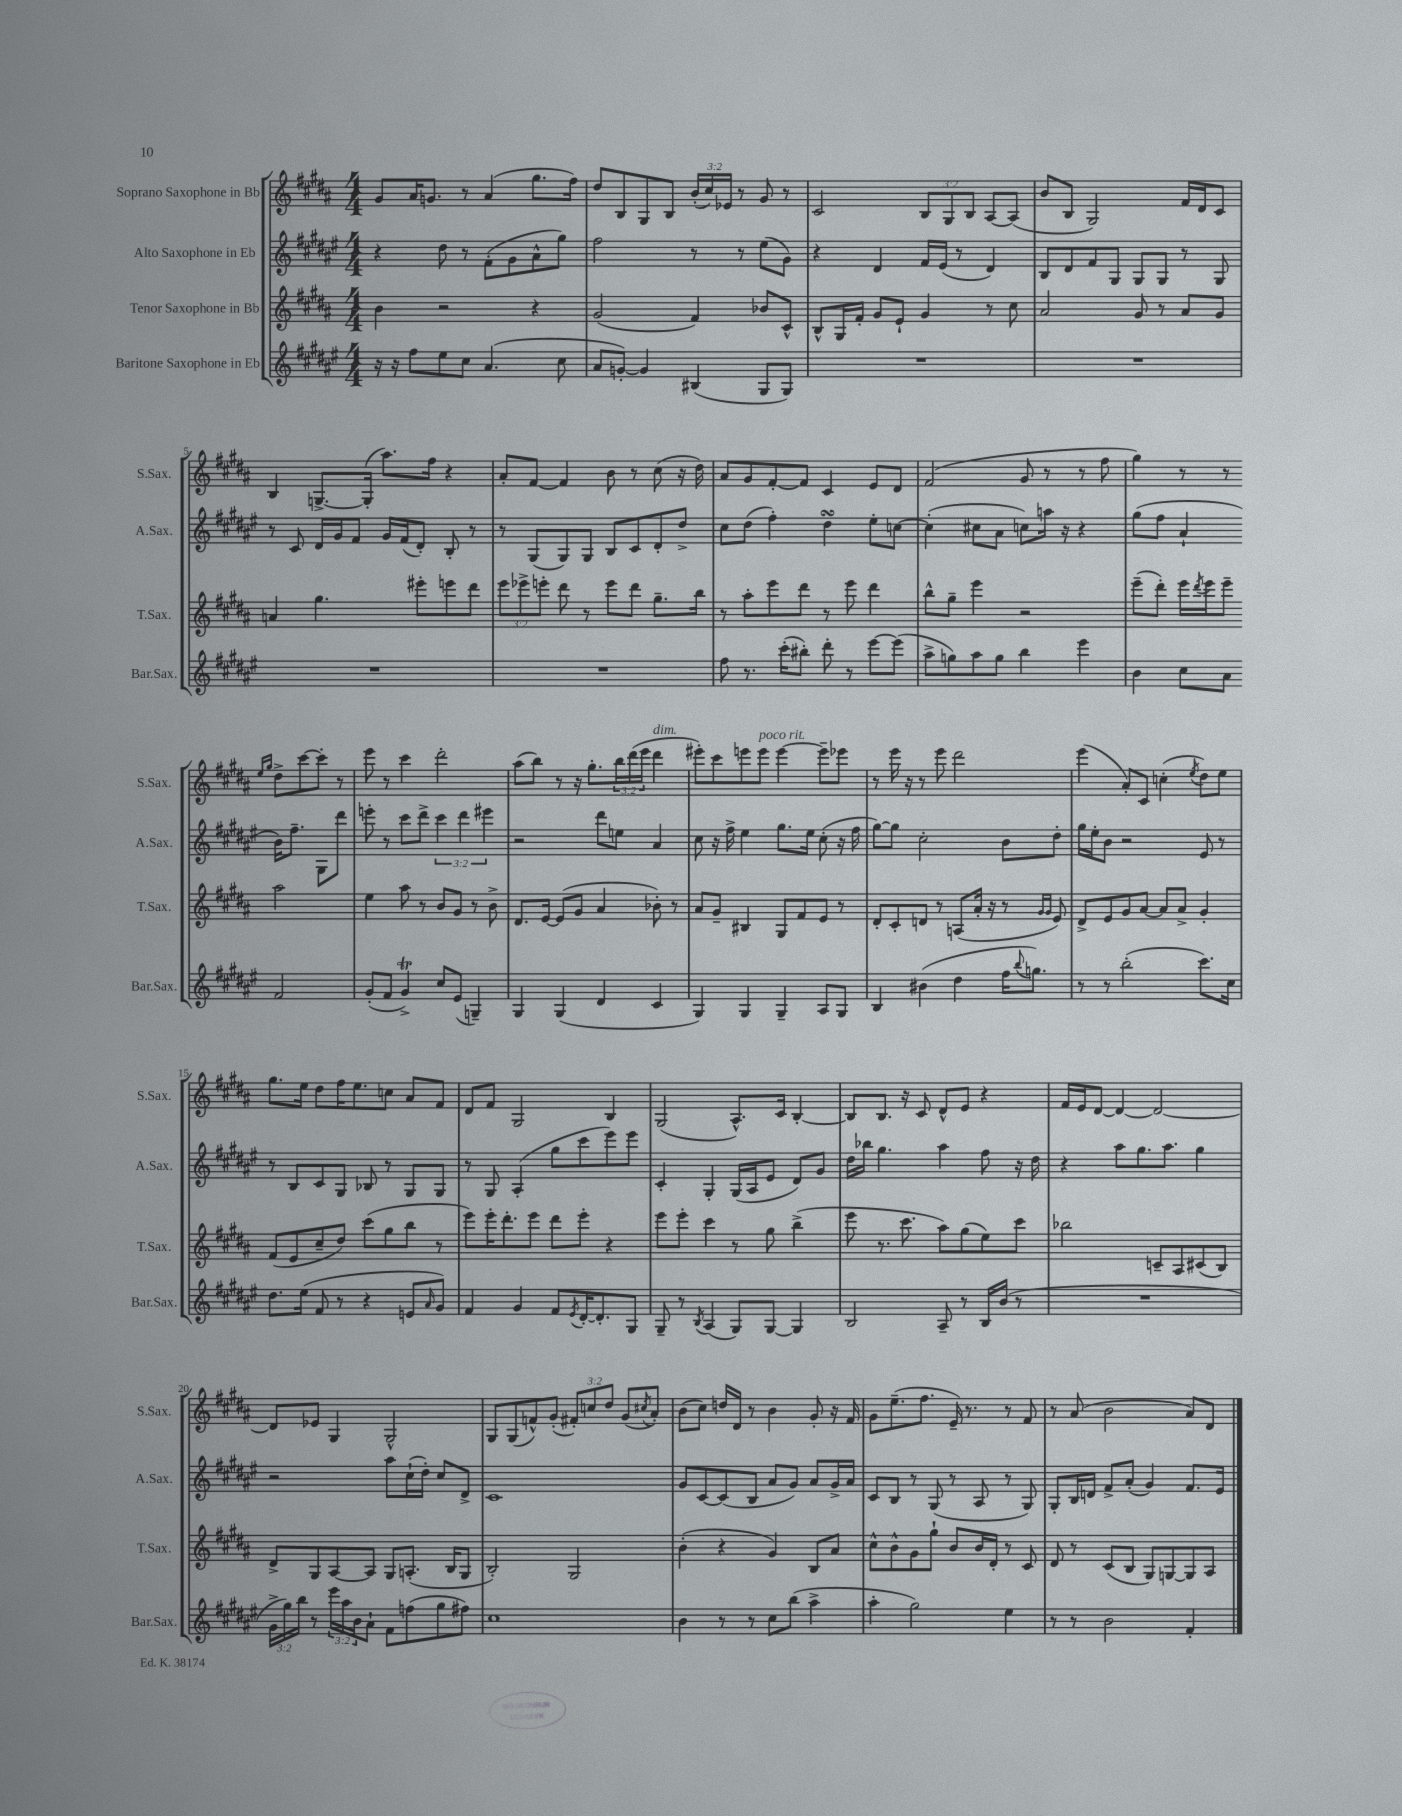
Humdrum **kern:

**kern	**kern	**kern	**kern
*part4	*part3	*part2	*part1
*staff4	*staff3	*staff2	*staff1
*I"Baritone Saxophone in Eb	*I"Tenor Saxophone in Bb	*I"Alto Saxophone in Eb	*I"Soprano Saxophone in Bb
*I'Bar.Sax.	*I'T.Sax.	*I'A.Sax.	*I'S.Sax.
*clefG2	*clefG2	*clefG2	*clefG2
*k[f#c#g#d#a#e#]	*k[f#c#g#d#a#]	*k[f#c#g#d#a#e#]	*k[f#c#g#d#a#]
*M4/4	*M4/4	*M4/4	*M4/4
=1	=1	=1	=1
16r	4b\	4r	8g#/L
16r	.	.	.
8ff#\L	.	.	16a#/K
.	.	.	8.gn/J
8ee#\	2r	8dd#\	.
8cc#\J	.	8r	8r
(4.a#/	.	(8f#'\L	(4a#/
.	.	8g#\	.
.	4r	8a#^^\	8.gg#\L
8cc#\	.	8gg#\J)	.
.	.	.	16ff#\Jk)
=2	=2	=2	=2
8a#/L	(2g#/	2ff#\	8dd#/L
[8gn'/J)	.	.	8B/
4g/]	.	.	8G#/
.	.	.	8B/J
(4B#X/	4f#/)	8r	(24b'/LL
.	.	.	24cc#/)
.	.	.	24e-X/JJ
.	.	8r	8r
8G#/L	8b-X/L	(8ee#\L	8g#/
8G#/J)	8c#^^/J	8g#\J)	8r
=3	=3	=3	=3
1r	8B^^/L	4r	2c#/
.	16G#/L	.	.
.	16f#'/JJ	.	.
.	8g#/L	4d#/	.
.	8e`/J	.	.
.	4g#/	16f#/LL	12B/L
.	.	(16e#/JJ	.
.	.	.	12G#/
.	.	8r	.
.	.	.	12B/J
.	8r	4d#/)	[8A#/L
.	8cc#\	.	(8A#/J]
=4	=4	=4	=4
1r	2a#/	8B/L	8b/L
.	.	8d#/	8B/J
.	.	8f#/	2G#/)
.	.	8G#/J	.
.	8g#/	8G#/L	.
.	8r	8G#/J	.
.	8a#/L	8r	16f#/LL
.	.	.	16d#/J
.	8g#/J	8G#/	8c#/J
!!LO:LB:g=z
=5	=5	=5	=5
1r	4an/	8r	4B/
.	.	8c#/	.
.	4.gg#\	16d#/LL	[8.Gn^/L
.	.	16g#/J	.
.	.	8f#/J	.
.	.	.	(16G'/Jk]
.	.	16g#/LL	8.aa#\L)
.	.	(16f#/J	.
.	8eee#X'\L	8d#'/J)	.
.	.	.	16ff#\Jk
.	8eeen\	8B'/	4r
.	8ddd#\J	8r	.
=6	=6	=6	=6
1r	12eee\L	8r	8a#'/L
.	12eee-X^\	.	.
.	.	(8G#/L	[8f#/J
.	12eeen'\J	.	.
.	8ddd#\	8G#/)	4f#/]
.	8r	8G#/J	.
.	8eee\L	8B/L	8b\
.	8ddd#\J	8c#/	8r
.	8.gg#~\L	8d#'/	(8cc#\
.	.	8dd#^/J	16r
.	16bb\Jk	.	16dd#\)
=7	=7	=7	=7
8ff#\	8r	8cc#\L	8a#/L
8.r	8aa#'\L	(8dd#\J	8g#/
.	8eee\	4ff#'\)	[8f#'/
(16ccc#'\KL	.	.	.
8bb#X'\J)	8ddd#\J	.	8f#/J]
8ddd#'\	8r	4dd#sSSS\	4c#/
8r	8eee\	.	.
[8eee#\L	4ddd#\	8ee#'\L	8e/L
(8eee#\J]	.	[8ccn\J	8d#/J
=8	=8	=8	=8
8aa#^\L	8bb^^\L	(4cc'\]	(2f#/
8ggn\)	8gg#~\J	.	.
8aa#\	4eee\	8cc#X\L	.
8gg\J	.	8a#\J	.
4bb\	2r	8ccn\L)	8g#/
.	.	16aan\Jk	8r
.	.	16r	.
4eee#\	.	4r	8r
.	.	.	8ff#\
=9	=9	=9	=9
4b\	(8eee~\L	(8gg#\L	4gg#\)
.	8ddd#'\J)	8ff#\J	.
8cc#\L	16eee\LL	4a#`/	8r
.	8qddd#/	.	.
.	16eee\J	.	.
8a#\J	8eee~\J	.	8r
.	.	.	16qqee/LL
.	.	.	16qqgg#/JJ
2f#/	2aa#\	16b\KL)	8dd#^\L
.	.	8.ff#~\J	.
.	.	.	[8ccc#\
.	.	8G#\L	8ccc#'\J]
.	.	8ddd#\J	8r
!!LO:LB:g=z
=10	=10	=10	=10
(8g#'/L	4ee\	8eeen'\	8eee\
8f#/J	.	8r	8r
4g#T^/)	8aa#\	8ccc#\L	4ccc#\
.	8r	8ddd#^\J	.
8cc#/L	8b/L	6ccc#\	2ddd#'\
(8e#/J	8g#/J	.	.
.	.	6ddd#\	.
4Gn~/)	8r	.	.
.	.	6eee#X\	.
.	8b^\	.	.
=11	=11	=11	=11
4G#/	8.d#/L	2r	(8aa#\L
.	.	.	8bb\J)
.	[16e/Jk	.	.
(4G#/	(8e/L]	.	8r
.	8g#/J	.	16r
.	.	.	8.gg#'\L
4d#/	4a#/	8ddd#\L	.
.	.	8een\J	24bb\L
.	.	.	(24ddd#\
.	.	.	24eee\JJ
!	!	!	!LO:TX:a:i:t=dim.
4c#/	8b-X'\)	4a#/	4ddd#\
.	8r	.	.
=12	=12	=12	=12
4G#/)	8a#/L	8cc#\	8eee#X'\L)
.	8g#~/J	16r	8ccc#\
.	.	16ff#^\	.
4G#/	4B#X/	4ee#\	8eeen\
!	!	!	!LO:TX:a:i:t=poco rit.
.	.	.	8eee\J
4G#~/	8G#/L	8.gg#\L	[4eee\
.	8f#/	.	.
.	.	16ee#\Jk	.
8A#/L	8e/J	(8cc#'\	8eee~\L]
8G#/J	8r	16r	8eee-X\J
.	.	16ff#\	.
=13	=13	=13	=13
4B/	8d#'/L	[8gg#\L)	8r
.	8c#'/	8gg#\J]	16eee\
.	.	.	16r
(4b#X\	8dn/J	2cc#'\	8r
.	8r	.	8eee\
4dd#\	(8An/L	.	2ddd#\
.	16a#'/Jk	.	.
.	16r	.	.
16ff#\KL	8r	8b\L	.
8qqbb/	.	.	.
8.ggn\J)	.	.	.
.	16qqg#/LL	.	.
.	16qqg#/JJ	.	.
.	8e/)	8dd#'\J	.
=14	=14	=14	=14
8r	8d#^/L	16gg#\LL	(4eee\
.	.	16ee#'\J	.
8r	8e/	8b\J	.
(2bb'\	8g#/	2r	8a#'/L)
.	[8a#/J	.	8c#/J
.	8a#/L]	.	(4ccn'\
.	8a#^/J	.	.
.	.	.	8qee/
8.ccc#\L)	4g#'/	8e#/	8dd#\L)
.	.	8r	8ee\J
16cc#\Jk	.	.	.
!!LO:LB:g=z
=15	=15	=15	=15
8.dd#\L	(8f#/L	8r	8.gg#\L
.	8e/	8B/L	.
(16ee#\Jk	.	.	16ee\Jk
8f#/	8cc#~/	8c#/	8dd#\L
8r	8dd#/J)	8G#/J	16ff#\K
.	.	.	8.ee\
4r	(8ccc#\L	8B-X/	.
.	8gg#\	8r	8ccn\J
8en/L	8bb\J	8G#/L	8a#/L
16qqa#/	.	.	.
8g#/J)	8r	8G#/J	8f#/J
=16	=16	=16	=16
4f#/	8eee\L)	8r	8d#/L
.	16eee'\K	8G#/	8f#/J
.	8.ddd#'\	.	.
4g#/	.	(4A#'/	2G#/
.	8eee\J	.	.
8f#/L	8ddd#\L	8gg#\L	.
8qe#/	.	.	.
[16d#'/K	8eee'\J	8ccc#\	.
8.d#'/]	.	.	.
.	4r	8eee#\)	4B/
8G#/J	.	8eee#\J	.
=17	=17	=17	=17
8G#~/	8eee\L	4c#'/	(2G#/
8r	8eee'\J	.	.
8qB/	.	.	.
(4A#/	4ccc#\	4G#'/	.
8G#/L)	8r	(16G#/LL	8.A#^^/L)
.	.	16A#/J	.
[8G#/J	8gg#\	8e#/J	.
.	.	.	16c#/Jk
4G#/]	(4bb^\	8d#/L)	[4B'/
.	.	8g#/J	.
=18	=18	=18	=18
2B/	8eee\	16dd#\LL	8B/L]
.	.	16bb-X\JJ	.
.	8.r	4.gg#\	8.B/J
.	8.ccc#\	.	16r
.	.	.	8c#/
8A#~/	8aa#\L)	4aa#\	8d#^^/L
8r	(8gg#\	.	8e/J
16B/LL	8ee\)	8ff#\	4r
(16b/JJ	.	.	.
8r	8ccc#\J	16r	.
.	.	16dd#\	.
=19	=19	=19	=19
1r	2bb-X\	4r	16f#/LL
.	.	.	16e/J
.	.	.	[8d#/J
.	.	8aa#\L	4d#/_
.	.	8.gg#\	.
.	8cn~/L	.	2d#/_
.	.	8.aa#\J	.
.	8A#/	.	.
.	(8c#X/	4gg#\	.
.	8B/J)	.	.
!!LO:LB:g=z
=20	=20	=20	=20
24g#^\LL	8d#^/L	2r	8d#/L]
24gg#\)	.	.	.
24bb\JJ	.	.	.
8r	8G#/	.	8e-X/J
24eee#\LL	[8A#/	.	4G#/
24aa#\	.	.	.
24b\J	.	.	.
8a#`\J	8A#/J]	.	.
8f#\L	8G#/L	8aa#\L	2G#^^/
(8ffn\	(8.An'/J	(16cc#`\L	.
.	.	16dd#'\JJ)	.
8gg#\	.	8cc#/L	.
.	16B/KL	.	.
8ff#X\J)	8G#/J	8d#^/J	.
=21	=21	=21	=21
1cc#	2B'/)	1c#	8G#/L
.	.	.	(8G#/
.	.	.	8fn^^/)
.	.	.	(8g#'/J
.	2G#/	.	12f#X'/L)
.	.	.	12ccn/
.	.	.	12dd#/J
.	.	.	(8g#/L
.	.	.	8qcc#X/
.	.	.	8a#'/J)
=22	=22	=22	=22
4b\	(4b'\	8g#/L	(8b\L
.	.	[8c#/	8cc#\J)
8r	4r	(8c#/]	16ddn/LL
.	.	.	16d#/JJ
8r	.	8B/J	8r
8cc#\L	4g#/)	8a#/L	4b\
(8bb\J	.	8g#/J)	.
4aa#^\	8B/L	8a#/L	8g#'/
.	8a#/J	16g#^/L	16r
.	.	16a#/JJ	16f#/
=23	=23	=23	=23
4aa#'\	8cc#^^\L	8c#/L	8g#\L
.	8b^^\	8B/J	(8.ee~\
2gg#\)	8g#\	8r	.
.	.	.	8.ff#\J
.	8gg#`\J	(8G#/	.
.	8b/L	8r	16e~/)
.	.	.	8.r
.	16b/L	8A#/	.
.	16d#'/JJ	.	.
4ee#\	8r	8r	8r
.	8c#/	8G#/)	8f#/
=24	=24	=24	=24
8r	8d#/	8G#'/L	8r
8r	8r	16B/L	(8a#/
.	.	16dn/JJ	.
2b\	(8c#/L	8f#^/L	2b\
.	8B/J	(8a#'/J	.
.	8G#/L)	4g#/)	.
.	[8Gn/	.	.
4f#'/	8G/]	8.f#/L	8a#/L)
.	8A#/J	.	8d#/J
.	.	16e#/Jk	.
==	==	==	==
*-	*-	*-	*-
